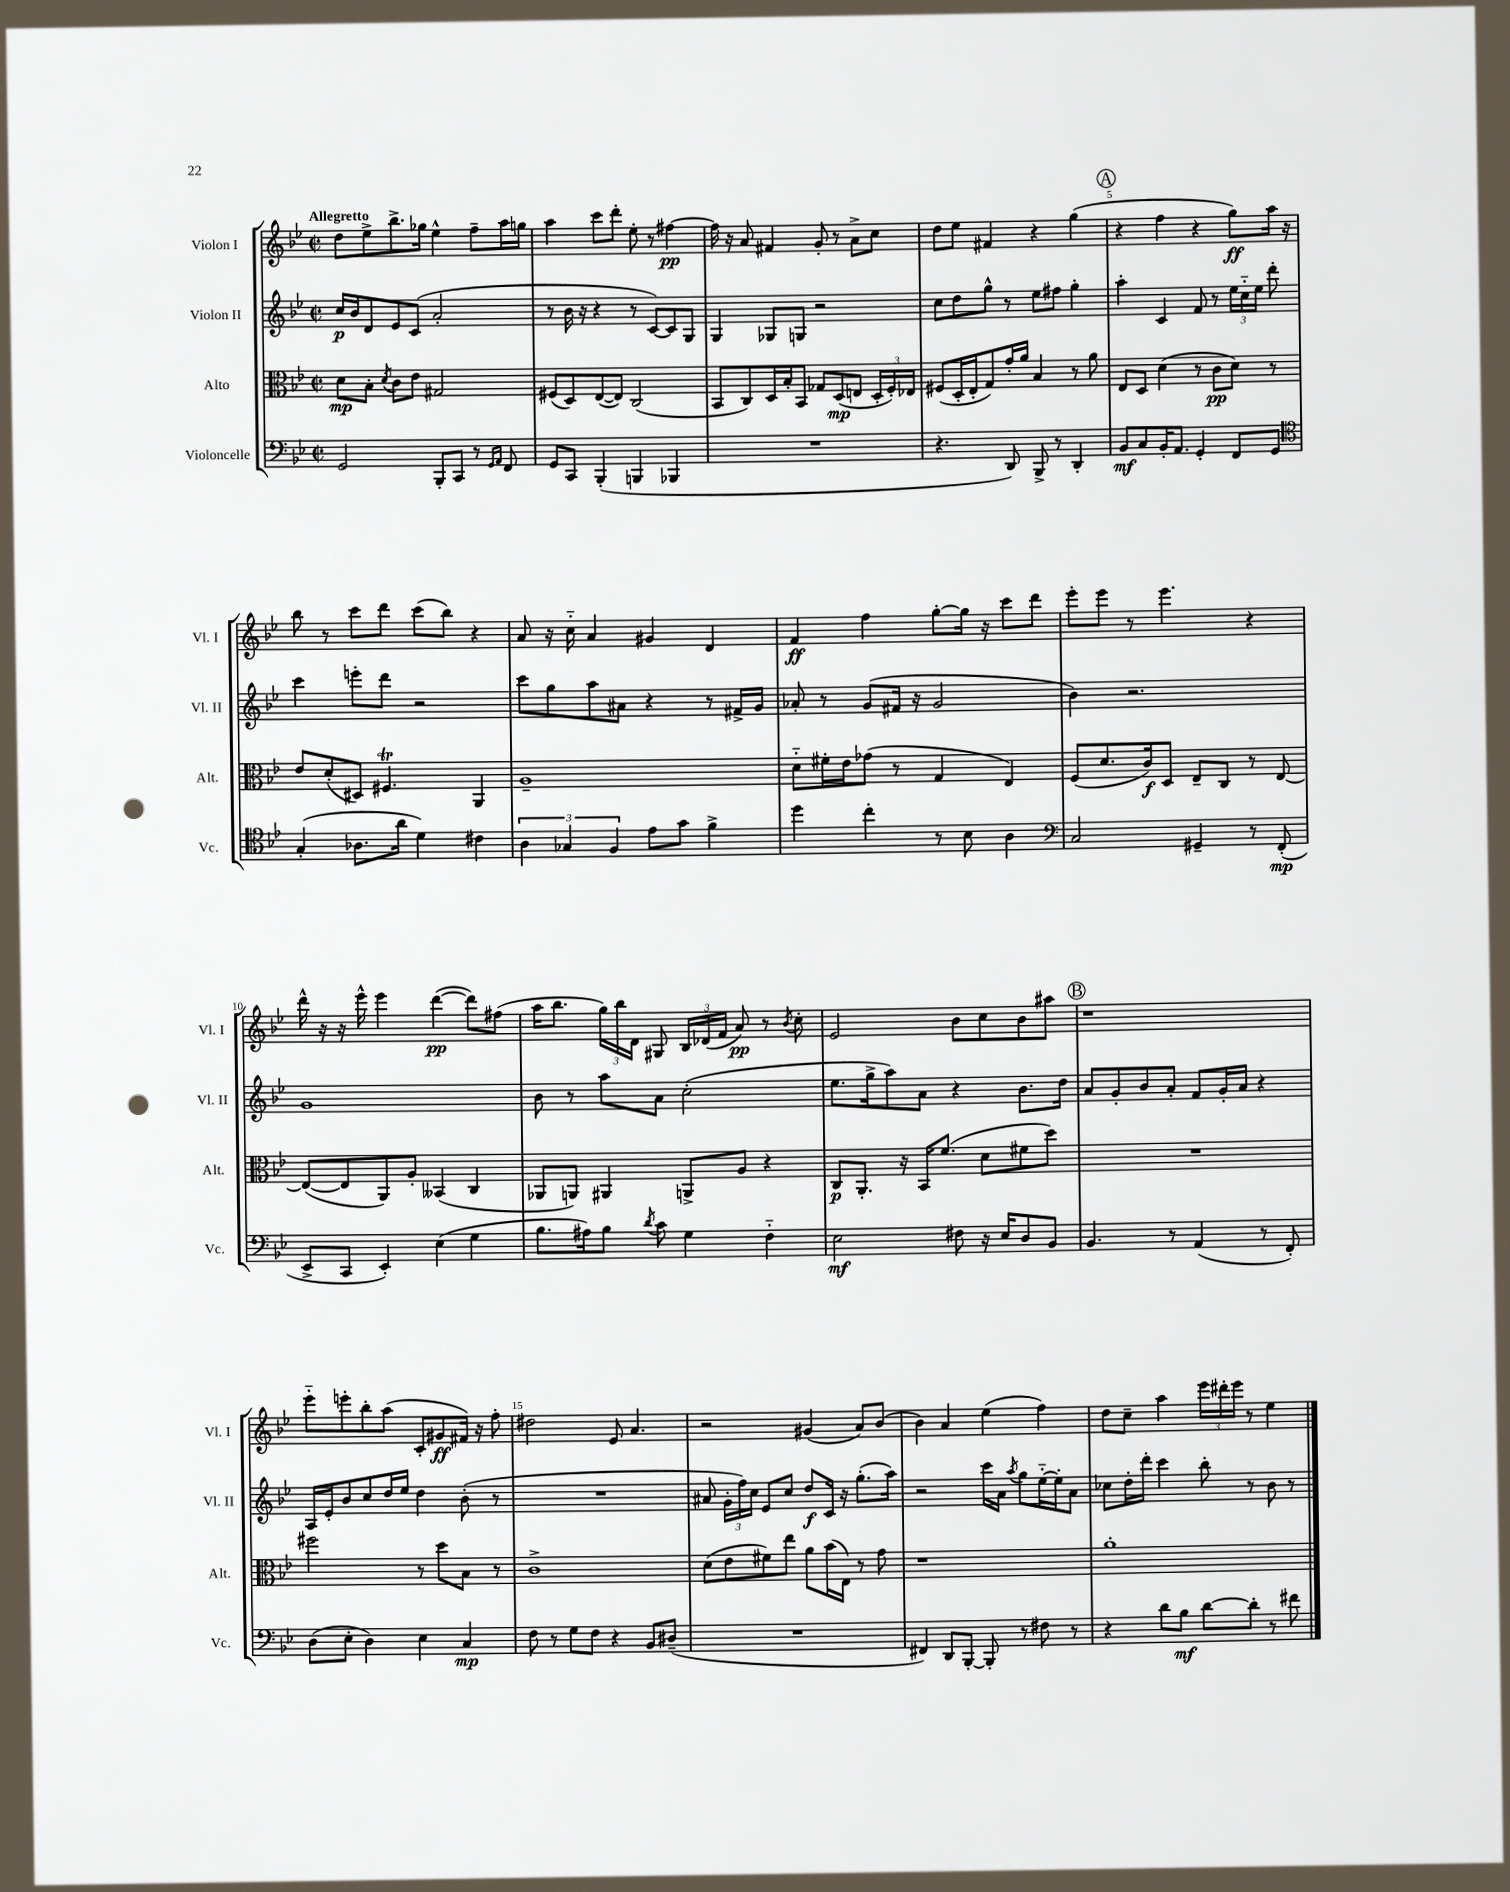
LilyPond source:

<<
\new StaffGroup <<
\new Staff = "s0" \with { instrumentName = "Violon I" shortInstrumentName = "Vl. I" } {
    \clef treble \key bes \major \defaultTimeSignature \time 2/2 \tempo "Allegretto"
    \autoBeamOff d''8[ ees''8-> bes''8.-> ges''16] ees''4-^ f''8[-- a''16 g''16] |
    a''4 c'''8[ d'''8]-. ees''8-. r8 fis''4~\pp |
    fis''16 r16 a'8 fis'4 g'8-. r8 a'8[-> c''8] |
    d''8[ ees''8] fis'4 r4 g''4( |
    \mark \markup { \circle "A" } r4 f''4 r4 g''8[\ff) a''16] r16 |
    bes''8 r8 c'''8[ d'''8] c'''8[( bes''8]) r4 |
    a'8 r16 c''16-_ a'4 gis'4 d'4 |
    f'4\ff f''4 g''8[~-. g''16] r16 c'''8[ d'''8] |
    ees'''8[-. ees'''8] r8 ees'''4. r4 |
    d'''16-^ r16 r16 ees'''16-^ ees'''4 d'''4~\pp( d'''8[) fis''8]( |
    a''16[ bes''8.] \tuplet 3/2 { g''16[) bes''16 d'16] } gis8 \tuplet 3/2 { bes16[ des'16( f'16] } a'8\pp) r8 \acciaccatura { bes'8 } c''8-. |
    ees'2 bes'8[ c''8 bes'8 ais''8] |
    \mark \markup { \circle "B" } r1 |
    ees'''8[-_ e'''8-. bes''8-. a''8]( c'8[-. gis'8\ff fis'16]) r16 f''8-. |
    dis''2 ees'8 a'4. |
    r2 gis'4( a'8[) bes'8]( |
    bes'4) a'4 ees''4( f''4) |
    d''8[ c''8]-- a''4 \tuplet 3/2 { ees'''16[ dis'''16-. ees'''16] } r8 ees''4 \bar "|." |
}
\new Staff = "s1" \with { instrumentName = "Violon II" shortInstrumentName = "Vl. II" } {
    \clef treble \key bes \major \defaultTimeSignature \time 2/2
    \autoBeamOff c''16[\p bes'16 d'8 ees'8 c'8]( a'2-. |
    r8 bes'16 r16 r4 r8 c'8[~) c'8 g8] |
    g4 ges8[ g8] r2 |
    c''8[ d''8 g''8]-^ r8 ees''8[ fis''8] g''4-. |
    \mark \markup { \circle "A" } a''4-. c'4 f'8 r8 \tuplet 3/2 { ees''16[ c''16-_ ees''16] } d'''8-. |
    c'''4 e'''8[-. d'''8] r2 |
    c'''8[ g''8 a''8 ais'8] r4 r8 fis'16[-> g'16] |
    aes'8-. r8 g'8[( fis'16] r16 g'2 |
    bes'4) r2. |
    g'1 |
    bes'8 r8 a''8[ a'8] c''2-.( |
    ees''8.[ g''16-> a''8) a'8] r4 bes'8.[ d''16] |
    \mark \markup { \circle "B" } a'8[ g'8-. bes'8 a'8]-. f'8[ g'16-. a'16] r4 |
    a16[ ees'16-. bes'8 c''8 d''16 ees''16] d''4 bes'8-.( r8 |
    R1 |
    ais'8 \tuplet 3/2 { g'16[-. f''16) c''16] } ees'8[ c''8] d''8[\f c'16] r16 g''8.[-.( a''16]) |
    r2 c'''16[ a'16] \acciaccatura { a''8 } g''8[ ees''16~-_ ees''16-. a'8] |
    ces''8[ d''16-. d'''16]-. c'''4 bes''8-. r8 bes'8 r8 \bar "|." |
}
\new Staff = "s2" \with { instrumentName = "Alto" shortInstrumentName = "Alt." } {
    \clef alto \key bes \major \defaultTimeSignature \time 2/2
    \autoBeamOff d'8[\mp bes8]-. \acciaccatura { d'8 } c'8[ ees'8] gis2 |
    fis8[( d8) ees8~( ees8]) c2( |
    bes,8[ c8) d16 bes16-. bes,8] ges8[ d8\mp( e8] \tuplet 3/2 { d16[-. f16-.) ees16] } |
    fis8[( d16-. ees16-. g8) g'16-. a'16] bes4 r8 a'8 |
    \mark \markup { \circle "A" } ees8[ d8] d'4( r8 c'8[\pp d'8]) r8 |
    ees'8[ d'8-.( dis8]) fis4.\trill a,4 |
    a1-- |
    d'8[-_ fis'16-. ees'16 ges'8]( r8 g4 ees4) |
    f8[( d'8. c'16\f) d8] ees8[-- c8] r8 ees8~ |
    ees8[~( ees8 a,8) a8]-. beses,4( c4 |
    aes,8[ a,8]) ais,4 a,8[-> a8] r4 |
    c8[\p a,8.]-. r16 bes,16[ f'8.]( d'8[ fis'8 d''8]) |
    \mark \markup { \circle "B" } R1 |
    fis''2 r8 d''8[ bes8] r8 |
    c'1-> |
    d'8[( ees'8 fis'8) ees''8] a'8[ bes'16( ees16]) r8 g'8 |
    r1 |
    a'1-. \bar "|." |
}
\new Staff = "s3" \with { instrumentName = "Violoncelle" shortInstrumentName = "Vc." } {
    \clef bass \key bes \major \defaultTimeSignature \time 2/2
    \autoBeamOff g,2 bes,,8[-. c,8] r8 \grace { g,16[ a,16] } f,8 |
    g,8[ c,8] bes,,4-.( b,,4 bes,,4 |
    R1 |
    r4. d,8) bes,,8-> r8 d,4-. |
    \mark \markup { \circle "A" } bes,8[\mf c8 bes,16-. a,8.] g,4-. f,8[ g,8] |
    \clef tenor g4-.( aes8.[ a'16] d'4) cis'4 |
    \tuplet 3/2 { a4 ges4 f4 } ees'8[ g'8] f'4-> |
    d''4 c''4-. r8 bes8 a4 |
    \clef bass c2 gis,4-- r8 f,8-.\mp( |
    ees,8[-> c,8] ees,4-.) ees4( g4 |
    bes8.[ ais16) bes8] \acciaccatura { d'8 } c'8 g4 f4-_ |
    ees2\mf fis8 r16 ees16[ d8 bes,8] |
    \mark \markup { \circle "B" } bes,4. r8 a,4( r8 f,8-.) |
    d8[( ees8]-. d4) ees4 c4\mp |
    f8 r8 g8[ f8] r4 bes,8[ dis8]--( |
    R1 |
    fis,4) d,8[ bes,,8]~-. bes,,8-. r8 fis8 r8 |
    r4 d'8[ bes8]\mf d'8[~ d'8]-. r8 fis'8 \bar "|." |
}
>>
>>
\layout { \context { \Score \override BarNumber.break-visibility = ##(#f #t #t) barNumberVisibility = #(every-nth-bar-number-visible 5) } }
